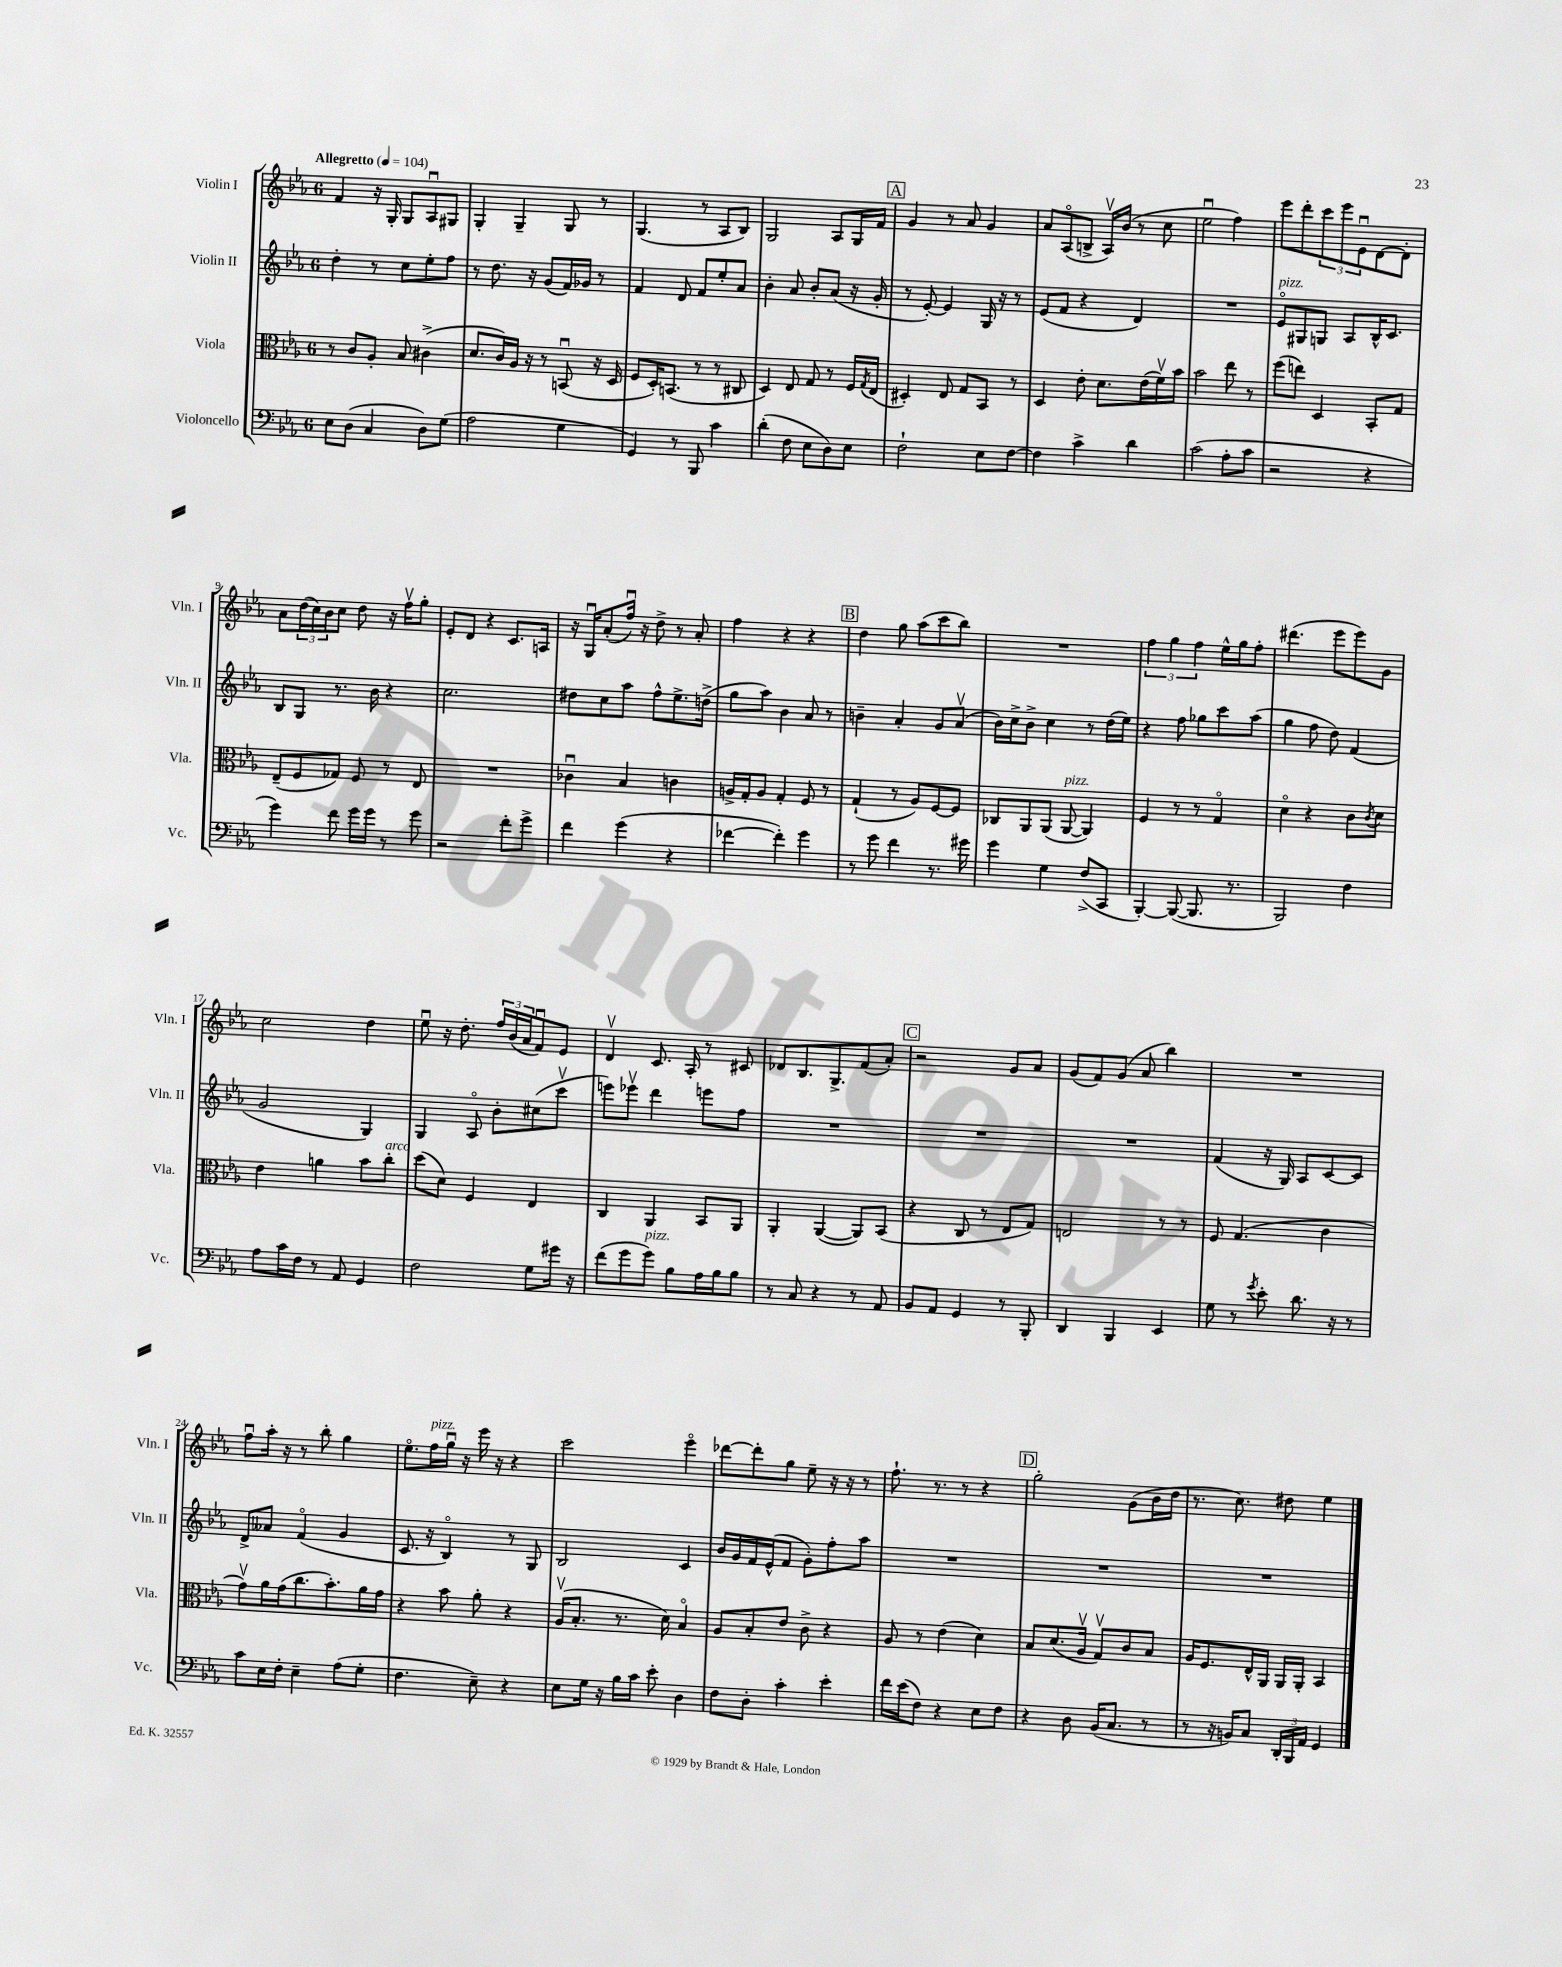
<<
\new StaffGroup <<
\new Staff = "s0" \with { instrumentName = "Violin I" shortInstrumentName = "Vln. I" } {
    \clef treble \key ees \major \once \override Staff.TimeSignature.style = #'single-digit \time 6/8 \tempo "Allegretto" 4 = 104
    f'4 r16 g16-. g8 aes8\downbow gis8 |
    g4-. g4-- g8 r8 |
    g4.( r8 aes8 bes8) |
    g2 aes8 g16 f'16 |
    \mark \markup { \box "A" } g'4 r8 aes'8 g'4 |
    aes'8 aes8\flageolet( b8-> aes16\upbow) bes'16( r8 c''8 |
    ees''2\downbow f''4) |
    ees'''8 d'''8-. \tuplet 3/2 { c'''8 ees'''8 ees'8\downbow } d'8~ d'8-. |
    aes'8 \tuplet 3/2 { d''16( c''16) bes'16 } c''8 d''8 r16 f''16\upbow g''8-. |
    ees'8-. d'8 r4 c'8. a16 |
    r16 g16\downbow aes'8-.( f''16\downbow) r16 d''8-> r8 aes'8-. |
    f''4 r4 r4 |
    \mark \markup { \box "B" } d''4 g''8 aes''8( c'''8 bes''8) |
    R2. |
    \tuplet 3/2 { f''4 g''4 f''4 } ees''16-^ g''16 f''8-. |
    dis'''4.( ees'''8 ees'''8) g'8 |
    c''2 d''4 |
    ees''8\downbow r16 d''8.-. \tuplet 3/2 { f''16 bes'16( aes'16 } f'8\downbow) ees'8 |
    d'4\upbow c'8. aes16-. r8 cis'8 |
    des'8 bes8. g8.-> f'8( aes'8-.) |
    \mark \markup { \box "C" } r2 g'8 aes'8 |
    g'8( f'8) g'8( aes'8 bes''4) |
    R2. |
    f''8\downbow aes''16-. r16 r8 bes''8-. g''4 |
    ees''8.\flageolet f''16^\markup { \italic "pizz." } g''16\downbow r16 ees'''16 r16 r4 |
    c'''2 ees'''4\flageolet |
    des'''8~ des'''8-. g''8 ees''8-- r16 r16 r8 |
    f''8.-! r8. r8 r4 |
    \mark \markup { \box "D" } g''2-. g'8( bes'16 d''16 |
    r8. c''8.) dis''8 ees''4 \bar "|." |
}
\new Staff = "s1" \with { instrumentName = "Violin II" shortInstrumentName = "Vln. II" } {
    \clef treble \key ees \major \once \override Staff.TimeSignature.style = #'single-digit \time 6/8
    d''4-. r8 c''8 ees''8-. f''8 |
    r8 d''8. r16 g'8( f'16) ges'16 r8 |
    f'4 d'8 f'8 ees''8-. aes'8 |
    bes'4-. aes'8 bes'8-. aes'8( r16 g'16-. |
    \mark \markup { \box "A" } r8 ees'8~-.) ees'4 g16 r16 r8 |
    ees'8( f'8 r4 d'4) |
    R2. |
    ees'8\flageolet^\markup { \italic "pizz." } gis8 g8 aes8 bes16-^ c'8. |
    bes8 g8 r8. bes'16 r4 |
    c''2. |
    dis''8 c''8 aes''8 f''8-^ ees''8.-> d''16->( |
    g''8 aes''8) bes'4 aes'8 r8 |
    \mark \markup { \box "B" } b'4-- aes'4-. g'8 aes'8\upbow( |
    bes'16) c''16-> bes'8-> c''4 r8 d''16( ees''16) |
    r4 f''8 ges''8 c'''8 aes''8( |
    g''4 f''8 d''8) f'4( |
    g'2 g4) |
    g4 aes8\flageolet bes'8-. cis''8( c'''8\upbow |
    e'''8) ees'''8\upbow d'''4 e'''8 f''8 |
    R2. |
    \mark \markup { \box "C" } R2. |
    R2. |
    f'4( r16 g16) aes8 c'8~ c'8 |
    d'8-> aeses'8 f'4\flageolet( g'4 |
    c'8. r16 bes4\flageolet) r8 g8 |
    bes2 c'4 |
    bes'16 g'16 f'16 ees'16-^( f'8 g'8-.) f''8-. aes''8 |
    R2. |
    \mark \markup { \box "D" } R2. |
    R2. \bar "|." |
}
\new Staff = "s2" \with { instrumentName = "Viola" shortInstrumentName = "Vla." } {
    \clef alto \key ees \major \once \override Staff.TimeSignature.style = #'single-digit \time 6/8
    r8 c'8 aes8-. bes8 cis'4->( |
    d'8. c'16) aes16 r16 r8 b,8\downbow( r16 d16 |
    f8 d16-.) b,8.( r8 r8 cis8 |
    d4) ees8 g8 r8 f16 \acciaccatura { g8 } ees16( |
    \mark \markup { \box "A" } dis4-.) ees8 g8 bes,8 r8 |
    d4 ees'8-. d'8. ees'16( f'16\upbow) bes'16 |
    bes'2 ees''8 r8 |
    f''8( e''8) d4 bes,8-. g8 |
    ees8--( f8 ges8) f8 r8 ees8 |
    R2. |
    ces'4\downbow bes4 c'4 |
    a16-> g16-. a8 g4-. f8 r8 |
    \mark \markup { \box "B" } g4-!( r8 aes8) f8~ f8 |
    ces8 aes,8 aes,8( aes,8~^\markup { \italic "pizz." } aes,4) |
    f4 r8 r8 g4\flageolet |
    d'4\flageolet r4 c'8 \acciaccatura { c'8 } d'8 |
    ees'4 a'4 bes'8 c''8-.^\markup { \italic "arco" } |
    d''8( d'8) f4 ees4 |
    c4 aes,4 bes,8 aes,8 |
    aes,4-. aes,4~( aes,8) bes,8( |
    \mark \markup { \box "C" } r4 c8 r8 ees8 g8) |
    e2 r8 r8 |
    f8 g4.( c'4 |
    g'8\upbow) aes'16 g'16( c''8. bes'8.-.) aes'16 g'16 |
    r4 bes'8 aes'8-. r4 |
    aes16\upbow( bes8.-. r8. d'16) bes4\flageolet |
    aes8 bes8-. ees'8 c'8-> r4 |
    aes8 r8 ees'4( d'4) |
    \mark \markup { \box "D" } bes8 d'8.( aes16\upbow g8\upbow) c'8 bes8 |
    aes16 f8. ees16-^ aes,16 aes,16 aes,16-. bes,4 \bar "|." |
}
\new Staff = "s3" \with { instrumentName = "Violoncello" shortInstrumentName = "Vc." } {
    \clef bass \key ees \major \once \override Staff.TimeSignature.style = #'single-digit \time 6/8
    ees8 d8( c4 d8) g8( |
    aes2 g4 |
    g,4) r8 bes,,8 c'4 |
    d'4-.( f8 ees8 d8) ees8 |
    \mark \markup { \box "A" } f2-! ees8 f8~ |
    f4 c'4-> d'4 |
    c'2( aes8-. c'8 |
    r2 r4 |
    g'4) f'8 g'16 g'16 r8 g'8 |
    r2 f'8-. g'8-> |
    f'4 g'4( r4 |
    fes'4~ fes'4-.) g'4 |
    \mark \markup { \box "B" } r8 g'8 f'4 r8. gis'16 |
    g'4 g4 f8->( c,8 |
    bes,,4~-.) bes,,8~( bes,,8. r8. |
    bes,,2) f4 |
    aes8 c'16 f16 r8 aes,8 g,4 |
    f2 g8 gis'16 r16 |
    f'8( g'8 g'8^\markup { \italic "pizz." }) bes8 aes16 bes16 bes8 |
    r8 c8 r4 r8 aes,8 |
    \mark \markup { \box "C" } bes,8 aes,8 g,4 r8 bes,,8-. |
    d,4 bes,,4 ees,4 |
    g8 r8 \acciaccatura { g'8 } ees'8-. d'8. r16 r8 |
    c'8 ees16 f16-. ees4-- aes8( g8-. |
    f4. ees8--) r4 |
    ees8 g16 r16 bes16 c'16 ees'8-. d4 |
    f8 d8-. c'4-. ees'4-. |
    f'16 ees'16( f8) r4 ees8 f8 |
    \mark \markup { \box "D" } r4 d8 bes,16( c8. r8 |
    r8 r16 b,16) c8 \tuplet 3/2 { d,16-. bes,,16 aes,16 } g,4 \bar "|." |
}
>>
>>
